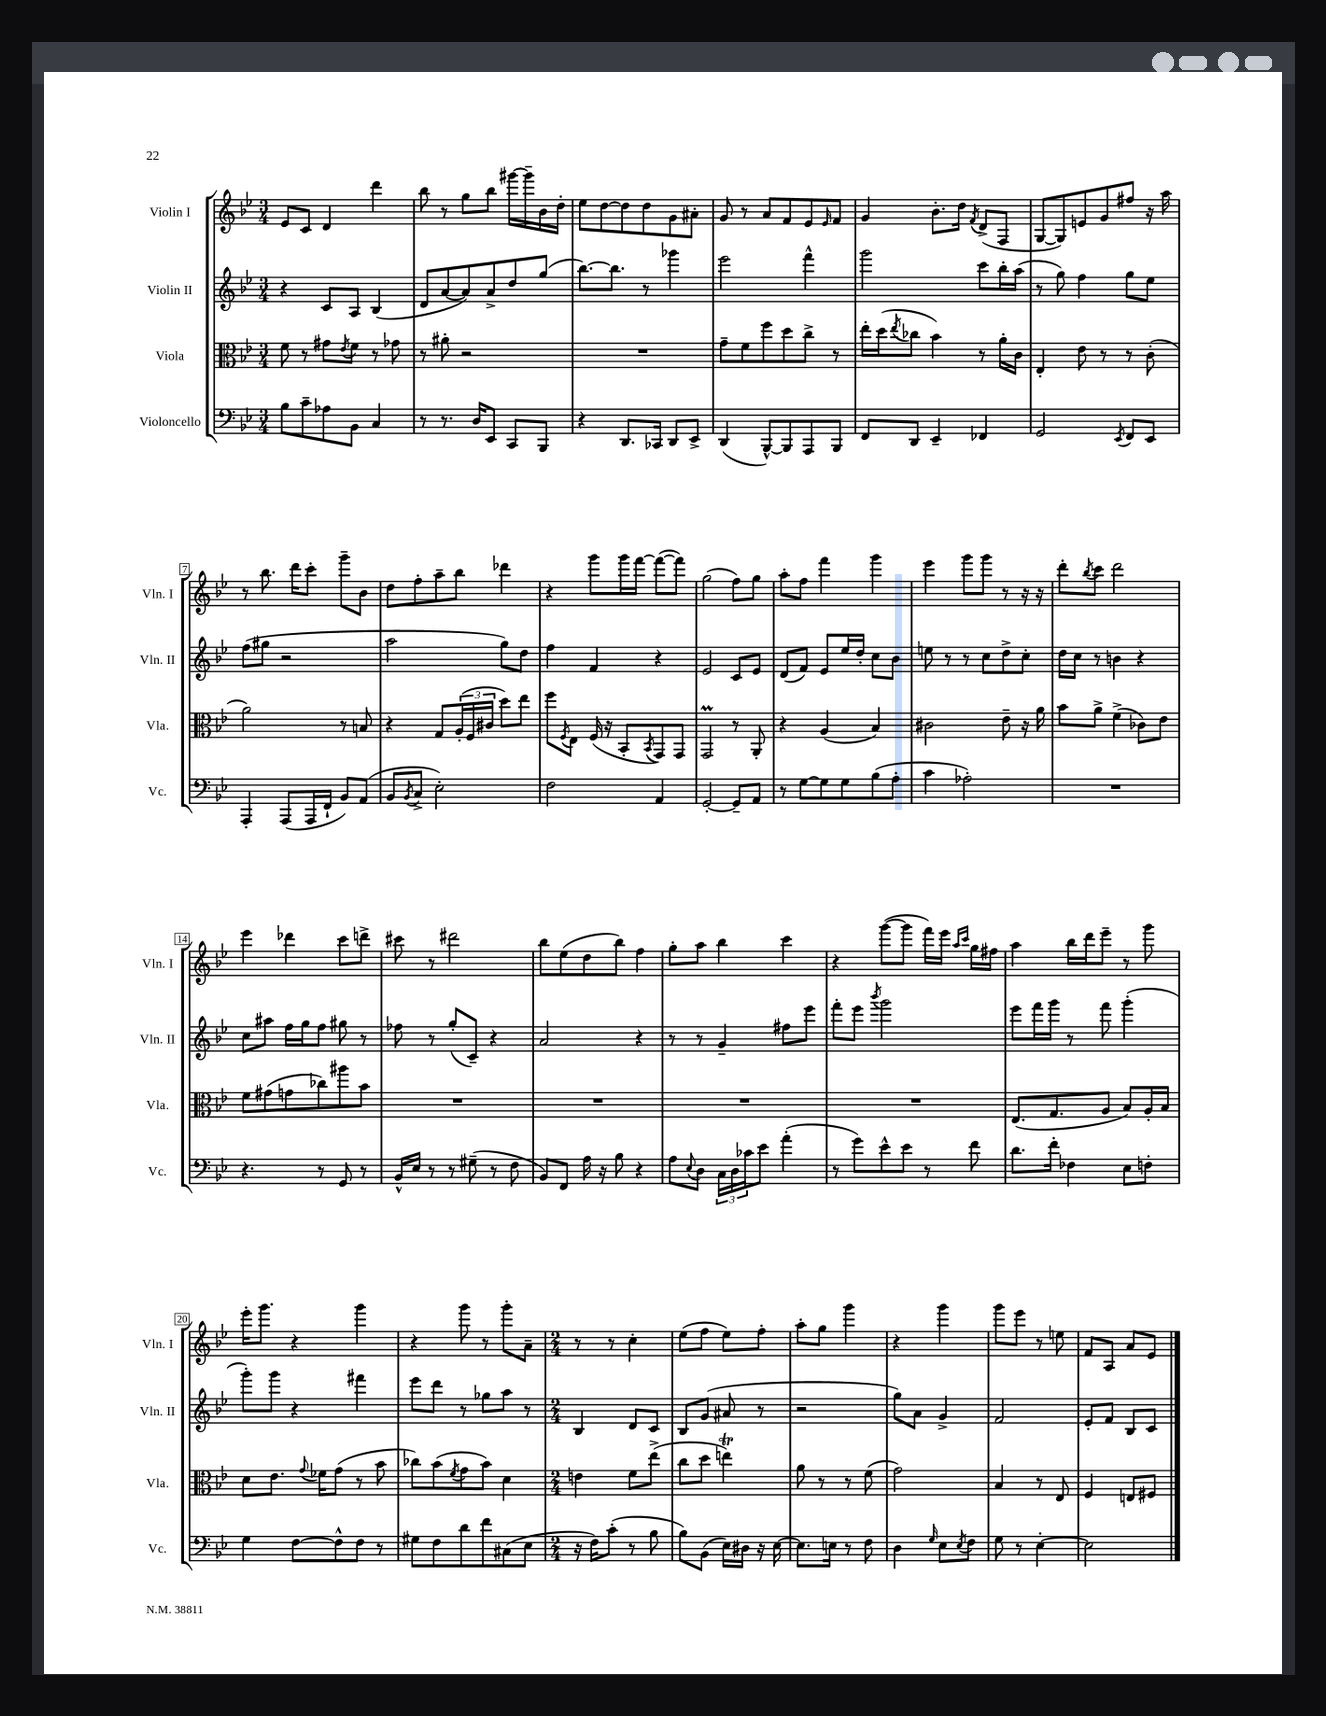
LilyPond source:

<<
\new StaffGroup <<
\new Staff = "s0" \with { instrumentName = "Violin I" shortInstrumentName = "Vln. I" } {
    \clef treble \key bes \major \numericTimeSignature \time 3/4
    ees'8 c'8 d'4 d'''4 |
    bes''8 r8 g''8 bes''8 gis'''16~ gis'''16-- bes'16 d''16-. |
    ees''8 d''8~ d''8 d''8 g'8 ais'8-. |
    g'8 r8 a'8 f'8 ees'8 \grace { ees'16 } f'8 |
    g'4 bes'8.-. d''16 \acciaccatura { f'8 } d'8->( f8 |
    g8~ g8) e'8 g'8 fis''8 r16 a''16 |
    r8 bes''8. d'''16 c'''8-. g'''8-- bes'8 |
    d''8 f''8-. a''8-- bes''8 des'''4 |
    r4 g'''8 g'''16 f'''16~ f'''8~( f'''8) |
    g''2( f''8) g''8 |
    a''8-. f''8 f'''4 g'''4 |
    ees'''4 g'''8 g'''8 r8 r16 r16 |
    d'''8-. \acciaccatura { bes''8 } c'''8 d'''2 |
    ees'''4 des'''4 c'''8 d'''8-> |
    cis'''8 r8 dis'''2 |
    bes''8 ees''8( d''8 bes''8) f''4 |
    g''8-. a''8 bes''4 c'''4 |
    r4 g'''8~( g'''8 f'''16) ees'''16 \grace { a''16 c'''16 } g''16 fis''16 |
    a''4 bes''16 d'''16 ees'''8-- r8 g'''8 |
    ees'''16-. g'''8. r4 g'''4 |
    r4 g'''8 r8 g'''8-. a'8-- |
    \numericTimeSignature \time 2/4 r8 r8 c''4-. |
    ees''8( f''8 ees''8) f''8-. |
    a''8-. g''8 g'''4 |
    r4 g'''4 |
    g'''8 ees'''8 r8 e''8 |
    f'8 a8 a'8 ees'8 \bar "|." |
}
\new Staff = "s1" \with { instrumentName = "Violin II" shortInstrumentName = "Vln. II" } {
    \clef treble \key bes \major \numericTimeSignature \time 3/4
    r4 c'8 a8 bes4( |
    d'8 a'8~ a'8) a'8-> d''8 g''8( |
    bes''8.~) bes''8. r8 ges'''4 |
    ees'''2 f'''4-^ |
    g'''2 c'''8 bes''16-. a''16( |
    r8 g''8) f''4 g''8 ees''8 |
    f''8( gis''8 r2 |
    a''2 g''8) d''8 |
    f''4 f'4 r4 |
    ees'2 c'8 ees'8 |
    d'8( f'8) ees'8 ees''16 d''16-. c''8 bes'8 |
    e''8 r8 r8 c''8 d''8-> c''8-. |
    d''16 c''16 r8 b'4 r4 |
    c''8 ais''8 f''16 g''16 f''8 gis''8 r8 |
    fes''8 r8 g''8-.( c'8--) r4 |
    a'2 r4 |
    r8 r8 g'4-- fis''8 ees'''8 |
    f'''8-. ees'''8 \acciaccatura { bes'''8 } g'''2 |
    ees'''8 f'''16 g'''16 r8 f'''8 g'''4-.( |
    g'''8-.) g'''8 r4 fis'''4 |
    ees'''8 d'''8 r8 ges''8 a''8 r8 |
    \numericTimeSignature \time 2/4 bes4 d'8 c'8 |
    bes8 g'8( ais'8 r8 |
    r2 |
    g''8) a'8 g'4-> |
    f'2 |
    ees'8-. f'8 bes8 c'8 \bar "|." |
}
\new Staff = "s2" \with { instrumentName = "Viola" shortInstrumentName = "Vla." } {
    \clef alto \key bes \major \numericTimeSignature \time 3/4
    f'8 r8 gis'8 \acciaccatura { ees'8 } f'8 r8 ges'8 |
    r8 ais'8-. r2 |
    R2. |
    g'8-- f'8 f''8 d''8 c''8-> r8 |
    ees''16-. d''16( \acciaccatura { ees''8 } ces''8 bes'4) r8 a'16-. c'16 |
    ees4-. ees'8 r8 r8 c'8-.( |
    a'2) r8 b8 |
    r4 g8 \tuplet 3/2 { a16-.( f16 cis'16 } d''8) ees''8 |
    f''8 \acciaccatura { f8 } ees8 f16( r16 bes,8-. \acciaccatura { bes,8 } g,8) g,8 |
    g,2\prall r8 a,8-. |
    r4 a4( bes4) |
    cis'2 ees'8-- r16 a'16 |
    bes'8 a'8-> f'4->( ces'8) ees'8 |
    f'8 gis'8( g'8 ces''8) ais''8 bes'8 |
    R2. |
    R2. |
    R2. |
    R2. |
    ees8.( g8. a8 bes8) a16-. bes16 |
    d'8 ees'8. \appoggiatura { g'8 } fes'16 g'8( r8 bes'8 |
    ces''8) bes'8( \acciaccatura { f'8 } g'8 bes'8) d'4 |
    \numericTimeSignature \time 2/4 e'4 f'8 ees''8->( |
    c''8 d''8 e''4\trill) |
    a'8 r8 r8 f'8( |
    g'2) |
    bes4 r8 ees8 |
    f4 e8 fis8 \bar "|." |
}
\new Staff = "s3" \with { instrumentName = "Violoncello" shortInstrumentName = "Vc." } {
    \clef bass \key bes \major \numericTimeSignature \time 3/4
    bes8 c'8-- aes8 bes,8 c4 |
    r8 r8. d16 ees,8 c,8 bes,,8 |
    r4 d,8. ces,16 d,8 ees,8-> |
    d,4( bes,,8~-^) bes,,8 a,,8 bes,,8 |
    f,8 d,8 ees,4-- fes,4 |
    g,2 \acciaccatura { ees,8 } f,8 ees,8 |
    a,,4-. a,,8( a,,16 f,16-! bes,8) a,8( |
    bes,8 \acciaccatura { bes,8 } c8-> ees2-.) |
    f2 a,4 |
    g,2~-. g,8-- a,8 |
    r8 g8~ g8 g8 bes8( a8-. |
    c'4 aes2-.) |
    R2. |
    r4. r8 g,8 r8 |
    bes,16-^ ees16 r8 r8 gis8--( r8 f8 |
    bes,8) f,8 a16 r16 bes8 r4 |
    a8 \appoggiatura { ees8 } d8 \tuplet 3/2 { c16 d16 ces'16 } ees'8 a'4-.( |
    r8 g'8) ees'8-^ ees'8 r8 f'8 |
    d'8. f'16-. fes4 ees8 f8-. |
    g4 f8~ f8-^ f8 r8 |
    gis8 f8 d'8 f'8 cis8( ees8 |
    \numericTimeSignature \time 2/4 r16 f16) c'8-.( r8 bes8 |
    bes8) bes,8( ees16) dis16 r16 ees16~ |
    ees8. e16 r8 f8 |
    d4 \grace { g16 } ees8 \acciaccatura { ees8 } f8 |
    g8 r8 ees4~-. |
    ees2 \bar "|." |
}
>>
>>
\layout { \context { \Score \override BarNumber.stencil = #(make-stencil-boxer 0.1 0.3 ly:text-interface::print) } }
